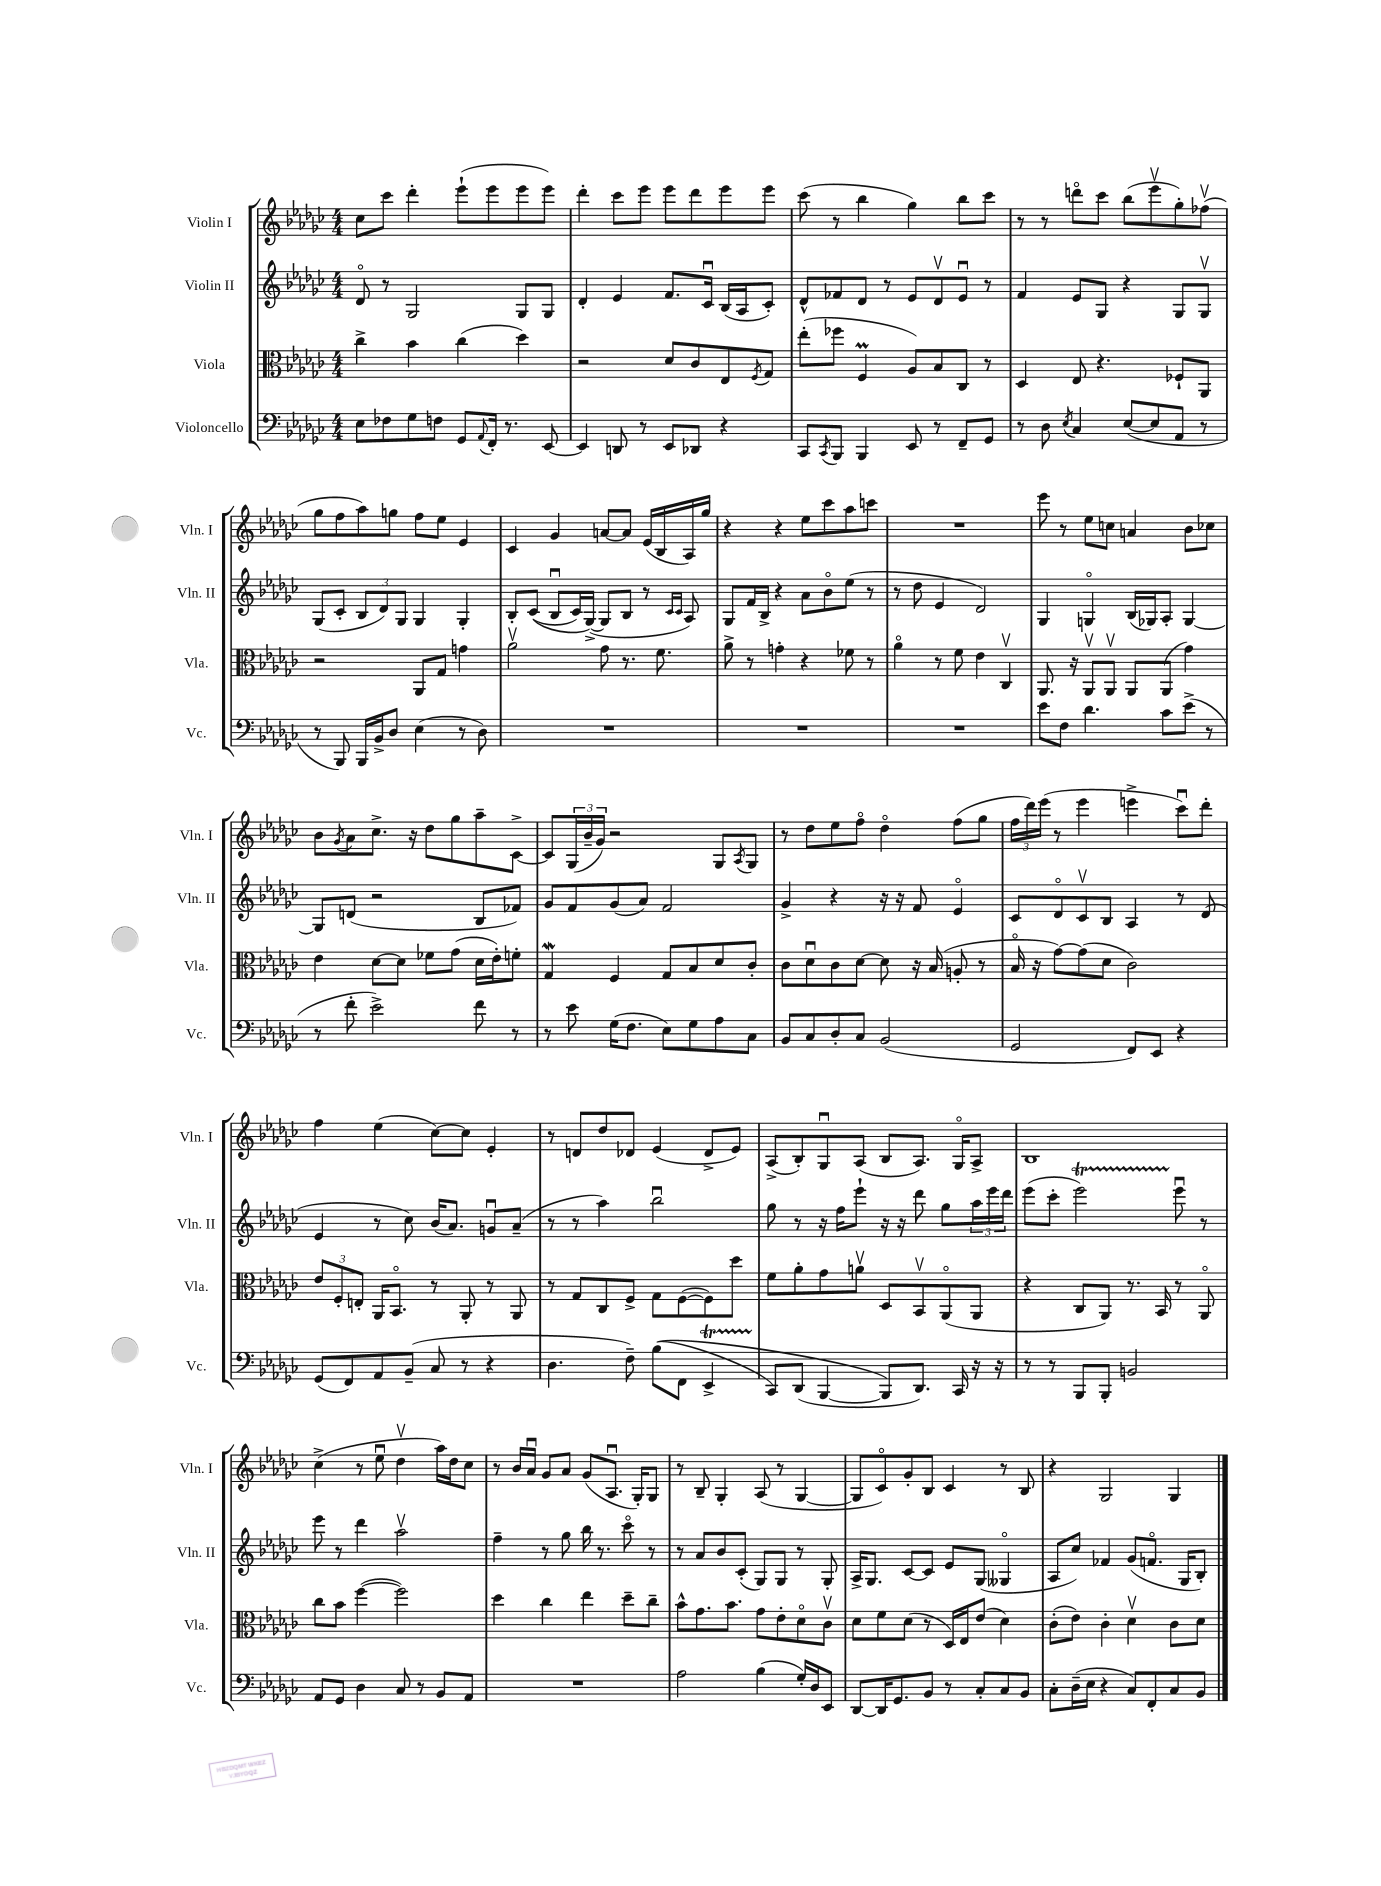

**kern	**kern	**kern	**kern
*part4	*part3	*part2	*part1
*staff4	*staff3	*staff2	*staff1
*I"Violoncello	*I"Viola	*I"Violin II	*I"Violin I
*I'Vc.	*I'Vla.	*I'Vln. II	*I'Vln. I
*clefF4	*clefC3	*clefG2	*clefG2
*k[b-e-a-d-g-c-]	*k[b-e-a-d-g-c-]	*k[b-e-a-d-g-c-]	*k[b-e-a-d-g-c-]
*M4/4	*M4/4	*M4/4	*M4/4
=9	=9	=9	=9
8E-\L	4cc-^\	8d-/	8cc-\L
8F-X\	.	8r	8ccc-\J
8G-\	4b-\	2G-/	4ddd-'\
8Fn\J	.	.	.
8GG-/L	(4cc-\	.	(8eee-`\L
8qqAA-/	.	.	.
16FF'/Jk	.	.	8eee-\
8.r	.	.	.
.	4dd-\)	8G-/L	8eee-\
[8EE-/	.	8G-/J	8eee-\J)
=10	=10	=10	=10
4EE-/]	2r	4d-'/	4ddd-'\
8DDn/	.	4e-/	8ccc-\L
8r	.	.	8eee-\J
8EE-/L	8d-/L	8.f/L	8eee-\L
8DD-X/J	8c-/	.	8ddd-\
.	.	16c-u/Jk	.
4r	8E-/	(16B-/LL	8eee-\
.	.	16A-/J	.
.	8qF/	.	.
.	8G-/J	8c-'/J)	8eee-\J
=11	=11	=11	=11
8CC-/L	(8ee-'\L	8d-^^/L	(8ccc-\
8qCC-/	.	.	.
8BBB-/J	8ff-X\J	8f-X/	8r
4BBB-/	4Fm/	8d-/J	4bb-\
.	.	8r	.
8EE-/	8A-/L)	8e-/L	4gg-\)
8r	8B-/	8d-v/	.
8FF~/L	8C-/J	8e-u/J	8bb-\L
8GG-/J	8r	8r	8ccc-\J
=12	=12	=12	=12
8r	4D-/	4f/	8r
8D-\	.	.	8r
8qE-/	.	.	.
4C-/	8E-/	8e-/L	8dddn\L
.	4.r	8G-/J	8ccc-\J
([8E-/L	.	4r	(8bb-\L
8E-/]	.	.	8eee-v\
8AA-/J	8F-X`/L	8G-/L	8gg-'\)
8r	8AA-/J	8G-v/J	(8ff-Xv\J
!!LO:LB:g=z
=13	=13	=13	=13
8r	2r	(8G-/L	8gg-\L
8BBB-/)	.	8c-'/J	8ff\
16BBB-/LL	.	12B-/L	8aa-\)
16BB-^/J	.	.	.
.	.	12d-/)	.
8D-/J	.	.	8ggn\J
.	.	12G-/J	.
(4E-\	8AA-/L	4G-/	8ff\L
.	8G-/J	.	8ee-\J
8r	4gn\	4G-'/	4e-/
8D-\)	.	.	.
=14	=14	=14	=14
1r	2a-v\	8B-'/L	4c-/
.	.	((8c-/J	.
.	.	8B-u/L	4g-/
.	.	16c-/L)	.
.	.	([16G-^/JJ)	.
.	8g-\	8G-/L]	[8an/L
.	8.r	8B-/J	8a/J]
.	.	8r	(16e-/LL
.	8.f\	.	16B-/
.	.	16qqc-/LL	.
.	.	16qqc-/JJ	.
.	.	8A-/)	16A-/)
.	.	.	16gg-/JJ
=15	=15	=15	=15
1r	8a-^\	8G-/L	4r
.	8r	16f/L	.
.	.	16B-^/JJ	.
.	4gn'\	4r	4r
.	4r	8a-\L	8ee-\L
.	.	8b-\	8ccc-\
.	8f-X\	(8ee-\J	8aa-\
.	8r	8r	8cccn\J
=16	=16	=16	=16
1r	4a-\	8r	1r
.	.	8dd-\	.
.	8r	4e-/	.
.	8f\	.	.
.	4e-\	2d-/)	.
.	4C-v/	.	.
=17	=17	=17	=17
8e-\L	8.AA-/	4G-/	8eee-\
8F\J	.	.	8r
.	16r	.	.
4.d-\	8AA-v/L	4Gn/	8ee-\L
.	8AA-v/J	.	8ccn\J
.	8AA-/L	(16B-/LL	4an/
.	.	16G-X/J)	.
8c-\L	(8AA-/J	8A-'/J	.
(8e-^\J	4g-\)	[4G-/	8b-\L
8r	.	.	8cc-X\J
!!LO:LB:g=z
=18	=18	=18	=18
8r	4e-\	8G-/L]	8b-\L
.	.	.	8qg-/
8f'\	.	(8dn/J	8a-\
2e-^\)	[8d-\L	2r	8.cc-^\J
.	8d-\J]	.	.
.	.	.	16r
.	8f-X\L	.	8dd-\L
.	(8g-\J	.	8gg-\
8f\	16d-\LL	8B-/L	8aa-~\
.	16e-'\J)	.	.
8r	8fn'\J	8f-X/J)	[8c-^\J
=19	=19	=19	=19
8r	4G-w/	8g-/L	8c-/L]
8e-\	.	8f/	(24G-/L
.	.	.	24b-~/
.	.	.	24g-/JJ)
(16G-\KL	4F/	(8g-/	2r
8.F\J	.	.	.
.	.	8a-/J)	.
8E-\L)	8G-/L	2f/	.
8G-\	8B-/	.	.
8A-\	8d-/	.	8G-/L
.	.	.	8qA-/
8C-\J	8c-'/J	.	8G-/J
=20	=20	=20	=20
8BB-/L	8c-\L	4g-^/	8r
8C-/	8d-u\	.	8dd-\L
8D-'/	8c-\	4r	8ee-\
8C-/J	[8d-\J	.	8ff\J
(2BB-/	8d-\]	16r	4dd-\
.	.	16r	.
.	16r	8f/	.
.	(16B-/	.	.
.	8An'/	4e-/	(8ff\L
.	8r	.	8gg-\J
=21	=21	=21	=21
2GG-/	16B-/	8c-/L	24ff\LL
.	.	.	24ddd-\)
.	16r	.	.
.	.	.	(24eee-\JJ
.	[8g-\L)	8d-/	8r
.	(8g-\]	8c-v/	4eee-\
.	8d-\J	8B-/J	.
8FF/L)	2c-\)	4A-/	4eeen^\
8EE-/J	.	.	.
4r	.	8r	8ccc-u\L)
.	.	(8d-/	8ddd-'\J
!!LO:LB:g=z
=22	=22	=22	=22
(8GG-/L	12e-/L	4e-/	4ff\
.	12F'/	.	.
8FF/)	.	.	.
.	12En'/J	.	.
8AA-/	16AA-/KL	8r	(4ee-\
.	8.BB-/J	.	.
(8BB-~/J	.	8cc-\)	.
8C-/	8r	(16b-/KL	[8cc-\L)
.	.	8.a-/J)	.
8r	8AA-'/	.	8cc-\J]
4r	8r	8gnu/L	4e-'/
.	8AA-/	(8a-~/J	.
=23	=23	=23	=23
4.D-\	8r	8r	8r
.	8G-/L	8r	8dn/L
.	8C-/	4aa-\)	8dd-/
8F~\)	8F^/J	.	8d-X/J
((8B-\L	8G-\L	2bb-u\	(4e-/
8FF\J	([8F\	.	.
4EE-T^/	8F\])	.	8d-^/L
.	8dd-\J	.	8e-/J)
=24	=24	=24	=24
8CC-/L)	8f\L	8gg-\	(8A-^/L
(8DD-/J	8a-'\	8r	8B-'/)
[4BBB-/	8g-\	16r	8G-u/
.	.	16ff\KL	.
.	8anv\J	8eee-`\J	(8A-/J
8BBB-/L])	8D-/L	16r	8B-/L
.	.	16r	.
8.DD-/J)	8BB-v/	8ddd-\	8.A-/J)
.	(8AA-/	8gg-\L	.
16CC-/	.	.	16G-/KL
16r	8AA-/J	24aa-\L	8A-^/J
.	.	24eee-\	.
16r	.	.	.
.	.	24ddd-\JJ	.
=25	=25	=25	=25
8r	4r	(8eee-\L	1B-
8r	.	8ccc-'\J	.
8BBB-/L	8C-/L	2eee-T\)	.
8BBB-'/J	8AA-/J)	.	.
2BBn/	8.r	.	.
.	16BB-/	.	.
.	8r	8eee-u\	.
.	8AA-/	8r	.
!!LO:LB:g=z
=26	=26	=26	=26
8AA-/L	8cc-\L	8eee-\	(4cc-^\
8GG-/J	8b-\J	8r	.
4D-\	([4ff\	4ddd-\	8r
.	.	.	8ee-u\
8C-/	2ff\])	2aa-v\	4dd-v\
8r	.	.	.
8BB-/L	.	.	16aa-\LL)
.	.	.	16dd-\J
8AA-/J	.	.	8cc-\J
=27	=27	=27	=27
1r	4dd-\	4ff~\	8r
.	.	.	16b-/LL
.	.	.	16a-u/JJ
.	4cc-\	8r	8g-/L
.	.	8gg-\	8a-/J
.	4ee-\	16bb-\	(8g-/L
.	.	8.r	.
.	.	.	8.A-u/J
.	8dd-~\L	8ccc-\	.
.	.	.	16G-'/KL)
.	8cc-~\J	8r	8G-/J
=28	=28	=28	=28
2A-\	8b-^^\L	8r	8r
.	8.g-\	8a-/L	8B-~/
.	.	8b-/	4G-'/
.	8.b-\J	.	.
.	.	(8c-'/J	.
(4B-\	8g-\L	8G-/L)	(8A-/
.	8e-'\	8G-/J	8r
16G-'/LL)	8d-\	8r	[4G-/
16D-/J	.	.	.
8EE-/J	8c-v\J	8G-'/	.
=29	=29	=29	=29
[8DD-/L	8d-\L	16A-^/KL	8G-/L]
.	.	8.G-/J	.
16DD-/K]	8f\	.	8c-/)
8.GG-/	.	.	.
.	(8d-\J	[8c-/L	8g-'/
8BB-/J	8r	8c-/J]	8B-/J
8r	16D-/LL)	8e-/L	4c-/
.	16E-/J	.	.
8C-'/L	(8e-/J	(8G-/J	.
8C-/	4d-\)	4G--X/	8r
8BB-/J	.	.	8B-/
=30	=30	=30	=30
8C-'\L	(8c-'\L	8A-/L	4r
(16D-~\L	8e-\J)	8cc-/J)	.
16E-\JJ	.	.	.
4r	4c-'\	4f-X/	2G-/
8C-/L)	4d-v\	(8g-/L	.
8FF'/	.	8.fn/J	.
8C-/	8c-\L	.	4G-/
.	.	16G-/KL	.
8BB-/J	8d-\J	8B-'/J)	.
==	==	==	==
*-	*-	*-	*-
